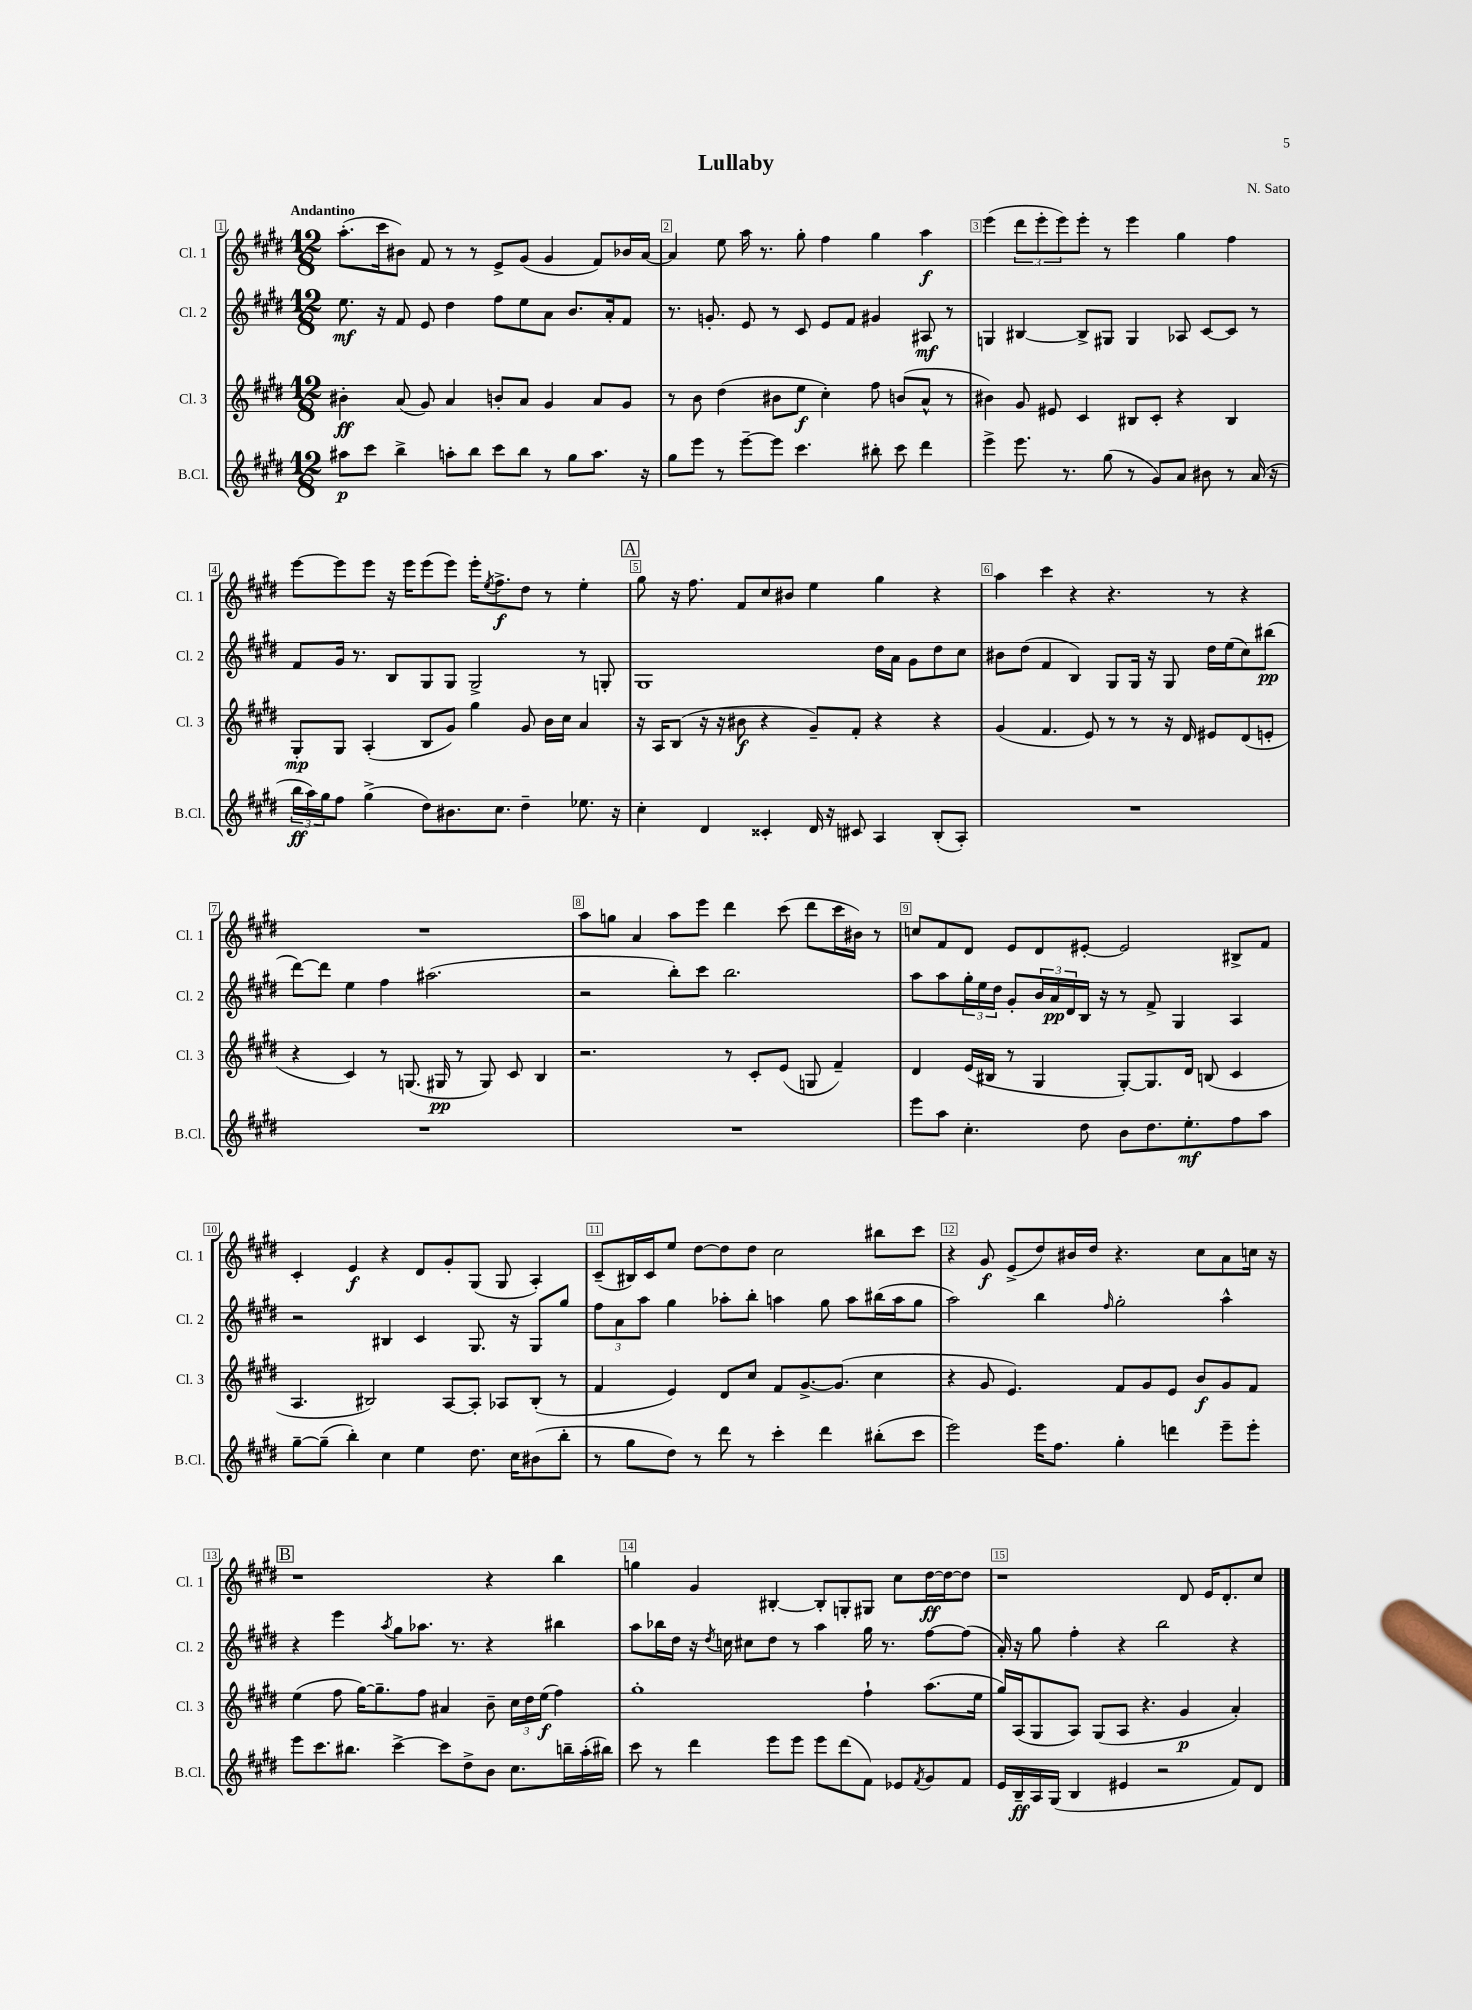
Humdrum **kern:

**kern	**dynam	**kern	**dynam	**kern	**dynam	**kern	**dynam
*part4	*part4	*part3	*part3	*part2	*part2	*part1	*part1
*staff4	*staff4	*staff3	*staff3	*staff2	*staff2	*staff1	*staff1
*I"B.Cl.	*	*I"Cl. 3	*	*I"Cl. 2	*	*I"Cl. 1	*
*I'B.Cl.	*	*I'Cl. 3	*	*I'Cl. 2	*	*I'Cl. 1	*
*clefG2	*	*clefG2	*	*clefG2	*	*clefG2	*
*k[f#c#g#d#]	*	*k[f#c#g#d#]	*	*k[f#c#g#d#]	*	*k[f#c#g#d#]	*
*M12/8	*	*M12/8	*	*M12/8	*	*M12/8	*
=1	=1	=1	=1	=1	=1	=1	=1
!	!	!	!	!	!	!LO:TX:a:B:t=Andantino	!
8aa#X\L	p	4b#X'\	ff	8.ee\	mf	(8.aa'\L	.
8ccc#\J	.	.	.	.	.	.	.
.	.	.	.	16r	.	16ccc#\k	.
4bb^\	.	(8a/	.	8f#/	.	8b#X\J)	.
.	.	8g#/)	.	8e/	.	8f#/	.
8aan'\L	.	4a/	.	4dd#\	.	8r	.
8bb\J	.	.	.	.	.	8r	.
8ccc#\L	.	8bn'/L	.	8ff#\L	.	8e^/L	.
8bb\J	.	8a/J	.	8ee\	.	(8g#/J	.
8r	.	4g#/	.	8a\J	.	4g#/	.
8gg#\L	.	.	.	8.b/L	.	.	.
8.aa\J	.	8a/L	.	.	.	8f#/L)	.
.	.	.	.	16a'/k	.	.	.
.	.	8g#/J	.	8f#/J	.	16b-X/L	.
16r	.	.	.	.	.	[16a/JJ	.
=2	=2	=2	=2	=2	=2	=2	=2
8gg#\L	.	8r	.	8.r	.	4a/]	.
8eee\J	.	8b\	.	.	.	.	.
.	.	.	.	8.gn'/	.	.	.
8r	.	(4dd#\	.	.	.	8ee\	.
[8eee~\L	.	.	.	8e/	.	16aa\	.
.	.	.	.	.	.	8.r	.
8eee\J]	.	8b#X\L	.	8r	.	.	.
4.ccc#\	.	8ee\J	f	8c#/	.	8gg#'\	.
.	.	4cc#'\)	.	8e/L	.	4ff#\	.
.	.	.	.	8f#/J	.	.	.
8bb#X'\	.	8ff#\	.	4g#X/	.	4gg#\	.
8ccc#\	.	(8bn/L	.	.	.	.	.
4ddd#\	.	8a^^/J	.	8A#X/	mf	4aa\	f
.	.	8r	.	8r	.	.	.
=3	=3	=3	=3	=3	=3	=3	=3
4eee^\	.	4b#X\)	.	4Gn/	.	(4eee\	.
8.eee\	.	8g#/	.	[4B#X/	.	12ddd#\L	.
.	.	.	.	.	.	12eee'\	.
.	.	8e#X/	.	.	.	.	.
.	.	.	.	.	.	12eee\)	.
8.r	.	.	.	.	.	.	.
.	.	4c#/	.	8B#^/L]	.	8eee'\J	.
(8gg#\	.	.	.	8G#X/J	.	8r	.
8r	.	8B#X/L	.	4G#/	.	4eee\	.
8g#/L)	.	8c#'/J	.	.	.	.	.
8a/J	.	4r	.	8A-X/	.	4gg#\	.
8b#X\	.	.	.	[8c#/L	.	.	.
8r	.	4B#/	.	8c#/J]	.	4ff#\	.
(16a/	.	.	.	8r	.	.	.
16r	.	.	.	.	.	.	.
!!LO:LB:g=z
=4	=4	=4	=4	=4	=4	=4	=4
24bb\LL	ff	8G#'/L	mp	8f#/L	.	[8eee\L	.
24aa\)	.	.	.	.	.	.	.
24gg#\J	.	.	.	.	.	.	.
8ff#\J	.	8G#/J	.	16g#/Jk	.	8eee\]	.
.	.	.	.	8.r	.	.	.
(4gg#^\	.	(4A'/	.	.	.	8eee\J	.
.	.	.	.	8B/L	.	16r	.
.	.	.	.	.	.	16eee\KL	.
8dd#\L)	.	8B/L	.	8G#/	.	(8eee\	.
8.b#X\	.	8g#/J)	.	8G#/J	.	8eee\J)	.
.	.	4gg#\	.	2G#^/	.	16eee'\KL	.
.	.	.	.	.	.	8qee/	.
8.cc#\J	.	.	.	.	.	8.ff#^\	f
4dd#~\	.	8g#/	.	.	.	8dd#\J	.
.	.	16b\LL	.	.	.	8r	.
.	.	16cc#\JJ	.	.	.	.	.
8.ee-X\	.	4a/	.	8r	.	4ee'\	.
.	.	.	.	8Gn'/	.	.	.
16r	.	.	.	.	.	.	.
!!LO:REH:place=s1:t=A
=5	=5	=5	=5	=5	=5	=5	=5
4cc#'\	.	16r	.	1G#	.	8gg#\	.
.	.	16A/KL	.	.	.	.	.
.	.	(8B/J	.	.	.	16r	.
.	.	.	.	.	.	8.ff#\	.
4d#/	.	16r	.	.	.	.	.
.	.	16r	.	.	.	.	.
.	.	8b#X\	f	.	.	8f#/L	.
4c##X'/	.	4r	.	.	.	8cc#/	.
.	.	.	.	.	.	8b#X/J	.
16d#/	.	8g#~/L)	.	.	.	4ee\	.
16r	.	.	.	.	.	.	.
8c#X/	.	8f#'/J	.	.	.	.	.
4A/	.	4r	.	16dd#\LL	.	4gg#\	.
.	.	.	.	16a\JJ	.	.	.
.	.	.	.	8g#\L	.	.	.
(8B'/L	.	4r	.	8dd#\	.	4r	.
8A'/J)	.	.	.	8cc#\J	.	.	.
=6	=6	=6	=6	=6	=6	=6	=6
1.r	.	(4g#/	.	8b#X\L	.	4aa\	.
.	.	.	.	(8dd#\J	.	.	.
.	.	4.f#/	.	4f#/	.	4ccc#\	.
.	.	.	.	4B/)	.	4r	.
.	.	8e/)	.	.	.	.	.
.	.	8r	.	8G#/L	.	4.r	.
.	.	8r	.	16G#/Jk	.	.	.
.	.	.	.	16r	.	.	.
.	.	16r	.	8G#/	.	.	.
.	.	16d#/	.	.	.	.	.
.	.	8e#X/L	.	16dd#\LL	.	8r	.
.	.	.	.	(16ee\J	.	.	.
.	.	(8d#/	.	8cc#\)	.	4r	.
.	.	8en'/J	.	(8bb#X\J	pp	.	.
!!LO:LB:g=z
=7	=7	=7	=7	=7	=7	=7	=7
1.r	.	4r	.	[8ddd#\L)	.	1.r	.
.	.	.	.	8ddd#\J]	.	.	.
.	.	4c#/)	.	4ee\	.	.	.
.	.	8r	.	4ff#\	.	.	.
.	.	(8.Gn/	.	.	.	.	.
.	.	.	.	(2.aa#X\	.	.	.
.	.	16G#X/	pp	.	.	.	.
.	.	8r	.	.	.	.	.
.	.	8G#/)	.	.	.	.	.
.	.	8c#/	.	.	.	.	.
.	.	4B/	.	.	.	.	.
=8	=8	=8	=8	=8	=8	=8	=8
1.r	.	2.r	.	2r	.	8aa\L	.
.	.	.	.	.	.	8ggn\J	.
.	.	.	.	.	.	4a/	.
.	.	.	.	8bb'\L)	.	8aa\L	.
.	.	.	.	8ccc#\J	.	8eee\J	.
.	.	8r	.	2.bb\	.	4ddd#\	.
.	.	8c#'/L	.	.	.	.	.
.	.	(8e/J	.	.	.	(8ccc#\	.
.	.	8Gn/	.	.	.	8ddd#\L	.
.	.	4f#~/)	.	.	.	16ccc#\L	.
.	.	.	.	.	.	16b#X\JJ)	.
.	.	.	.	.	.	8r	.
=9	=9	=9	=9	=9	=9	=9	=9
8eee\L	.	4d#/	.	8aa\L	.	8ccn/L	.
8aa\J	.	.	.	8aa\	.	8f#/	.
4.cc#'\	.	(16e/LL	.	24gg#'\L	.	8d#/J	.
.	.	.	.	24ee\	.	.	.
.	.	16B#X/JJ	.	.	.	.	.
.	.	.	.	24dd#\JJ	.	.	.
.	.	8r	.	8g#'/L	.	8e/L	.
.	.	4G#/	.	24b/L	.	8d#/	.
.	.	.	.	24a/	pp	.	.
.	.	.	.	24d#/	.	.	.
8dd#\	.	.	.	16B/JJ	.	[8e#X'/J	.
.	.	.	.	16r	.	.	.
8b\L	.	[8G#'/L)	.	8r	.	2e#/]	.
8.dd#\	.	8.G#/]	.	8f#^/	.	.	.
.	.	.	.	4G#/	.	.	.
8.ee'\	mf	16d#/Jk	.	.	.	.	.
.	.	(8Bn/	.	.	.	.	.
8ff#\	.	4c#/	.	4A/	.	8B#X^/L	.
8aa\J	.	.	.	.	.	8f#/J	.
!!LO:LB:g=z
=10	=10	=10	=10	=10	=10	=10	=10
[8gg#~\L	.	4.A/	.	2r	.	4c#'/	.
(8gg#~\J]	.	.	.	.	.	.	.
4bb'\)	.	.	.	.	.	4e/	f
.	.	2B#X/)	.	.	.	.	.
4cc#\	.	.	.	4B#X/	.	4r	.
4ee\	.	.	.	4c#/	.	8d#/L	.
.	.	[8A/L	.	.	.	8g#'/	.
8.dd#\	.	8A'/J]	.	8.G#/	.	(8G#/J	.
.	.	8A-X/L	.	.	.	8G#/	.
16cc#\KL	.	.	.	16r	.	.	.
(8b#X\	.	(8B#'/J	.	8G#/L	.	4A'/)	.
8bb'\J	.	8r	.	8gg#/J	.	.	.
=11	=11	=11	=11	=11	=11	=11	=11
8r	.	4f#/	.	12ff#\L	.	(8c#~/L	.
.	.	.	.	12a\	.	.	.
8gg#\L	.	.	.	.	.	16B#X/L)	.
.	.	.	.	12aa\J	.	.	.
.	.	.	.	.	.	16c#/J	.
8dd#\J)	.	4e/)	.	4gg#\	.	8ee/J	.
8r	.	.	.	.	.	[8dd#\L	.
8ddd#\	.	8d#/L	.	8aa-X'\L	.	8dd#\]	.
8r	.	8cc#/J	.	8bb'\J	.	8dd#\J	.
4ccc#'\	.	8f#/L	.	4aan\	.	2cc#\	.
.	.	[8.g#^/	.	.	.	.	.
4ddd#\	.	.	.	8gg#\	.	.	.
.	.	(8.g#/J]	.	.	.	.	.
.	.	.	.	8aa\L	.	.	.
(8bb#X'\L	.	4cc#\	.	(16bb#X\L	.	8bb#X\L	.
.	.	.	.	16aa\J	.	.	.
8ccc#\J	.	.	.	8gg#\J	.	8ccc#\J	.
=12	=12	=12	=12	=12	=12	=12	=12
2eee\)	.	4r	.	2aa\)	.	4r	.
.	.	8g#/	.	.	.	8g#/	f
.	.	4.e/)	.	.	.	(8e^/L	.
16eee\KL	.	.	.	4bb\	.	8dd#/)	.
8.ff#\J	.	.	.	.	.	.	.
.	.	.	.	.	.	16b#X/L	.
.	.	.	.	.	.	16dd#/JJ	.
.	.	.	.	16qqff#/	.	.	.
4gg#'\	.	8f#/L	.	2gg#'\	.	4.r	.
.	.	8g#/	.	.	.	.	.
4dddn\	.	8e/J	.	.	.	.	.
.	.	8b/L	f	.	.	8cc#\L	.
8eee~\L	.	8g#/	.	4aa^^\	.	8a\	.
8eee'\J	.	8f#/J	.	.	.	16ccn\Jk	.
.	.	.	.	.	.	16r	.
!!LO:LB:g=z
!!LO:REH:place=s1:t=B
=13	=13	=13	=13	=13	=13	=13	=13
8eee\L	.	(4ee\	.	4r	.	1r	.
8.ccc#\	.	.	.	.	.	.	.
.	.	8ff#\	.	4eee\	.	.	.
8.bb#X\J	.	.	.	.	.	.	.
.	.	[16gg#\KL)	.	.	.	.	.
.	.	8.gg#~\]	.	.	.	.	.
.	.	.	.	8qaa/	.	.	.
[4ccc#^\	.	.	.	8gg#\L	.	.	.
.	.	8ff#\J	.	8.aa-X\J	.	.	.
8ccc#\L]	.	4a#X/	.	.	.	.	.
.	.	.	.	8.r	.	.	.
8dd#^\	.	.	.	.	.	.	.
8b\J	.	8b~\	.	4r	.	4r	.
8.cc#\L	.	24cc#\LL	.	.	.	.	.
.	.	24dd#\	.	.	.	.	.
.	.	(24ee\JJ	f	.	.	.	.
.	.	4ff#\)	.	4bb#X\	.	4bb\	.
16bbn~\L	.	.	.	.	.	.	.
(16aa'\	.	.	.	.	.	.	.
16bb#X\JJ)	.	.	.	.	.	.	.
=14	=14	=14	=14	=14	=14	=14	=14
8ccc#\	.	1gg#'	.	8aa\L	.	4ggn\	.
8r	.	.	.	16bb-X\L	.	.	.
.	.	.	.	16dd#\JJ	.	.	.
4ddd#\	.	.	.	16r	.	4g#/	.
.	.	.	.	8qdd#/	.	.	.
.	.	.	.	16ccn\	.	.	.
.	.	.	.	8cc#X\L	.	.	.
8eee\L	.	.	.	8dd#\J	.	[4B#X'/	.
8eee\J	.	.	.	8r	.	.	.
8eee\L	.	.	.	4aa\	.	8B#'/L]	.
(8ddd#\	.	.	.	.	.	8Gn'/	.
8f#\J)	.	4ff#`\	.	16gg#\	.	8G#X/J	.
.	.	.	.	8.r	.	.	.
8e-X/L	.	.	.	.	.	8cc#\L	.
8qf#/	.	.	.	.	.	.	.
8g#/	.	(8.aa\L	.	[8ff#\L	.	[16dd#\L	ff
.	.	.	.	.	.	16dd#\J_	.
8f#/J	.	.	.	(8ff#\J]	.	8dd#\J]	.
.	.	16ee\Jk	.	.	.	.	.
=15	=15	=15	=15	=15	=15	=15	=15
16e/LL	.	16gg#/LL)	.	16a'/)	.	1r	.
16B~/	ff	(16A/J	.	16r	.	.	.
16A/	.	8G#/	.	8gg#\	.	.	.
(16G#/JJ	.	.	.	.	.	.	.
4B/	.	8A/J)	.	4ff#'\	.	.	.
.	.	(8G#/L	.	.	.	.	.
4e#X/	.	8A/J	.	4r	.	.	.
.	.	4.r	.	.	.	.	.
2r	.	.	.	2bb\	.	.	.
.	.	4g#/	p	.	.	8d#/	.
.	.	.	.	.	.	16e/KL	.
.	.	.	.	.	.	8.d#'/	.
8f#/L)	.	4a'/)	.	4r	.	.	.
8d#/J	.	.	.	.	.	8cc#/J	.
==	==	==	==	==	==	==	==
*-	*-	*-	*-	*-	*-	*-	*-
